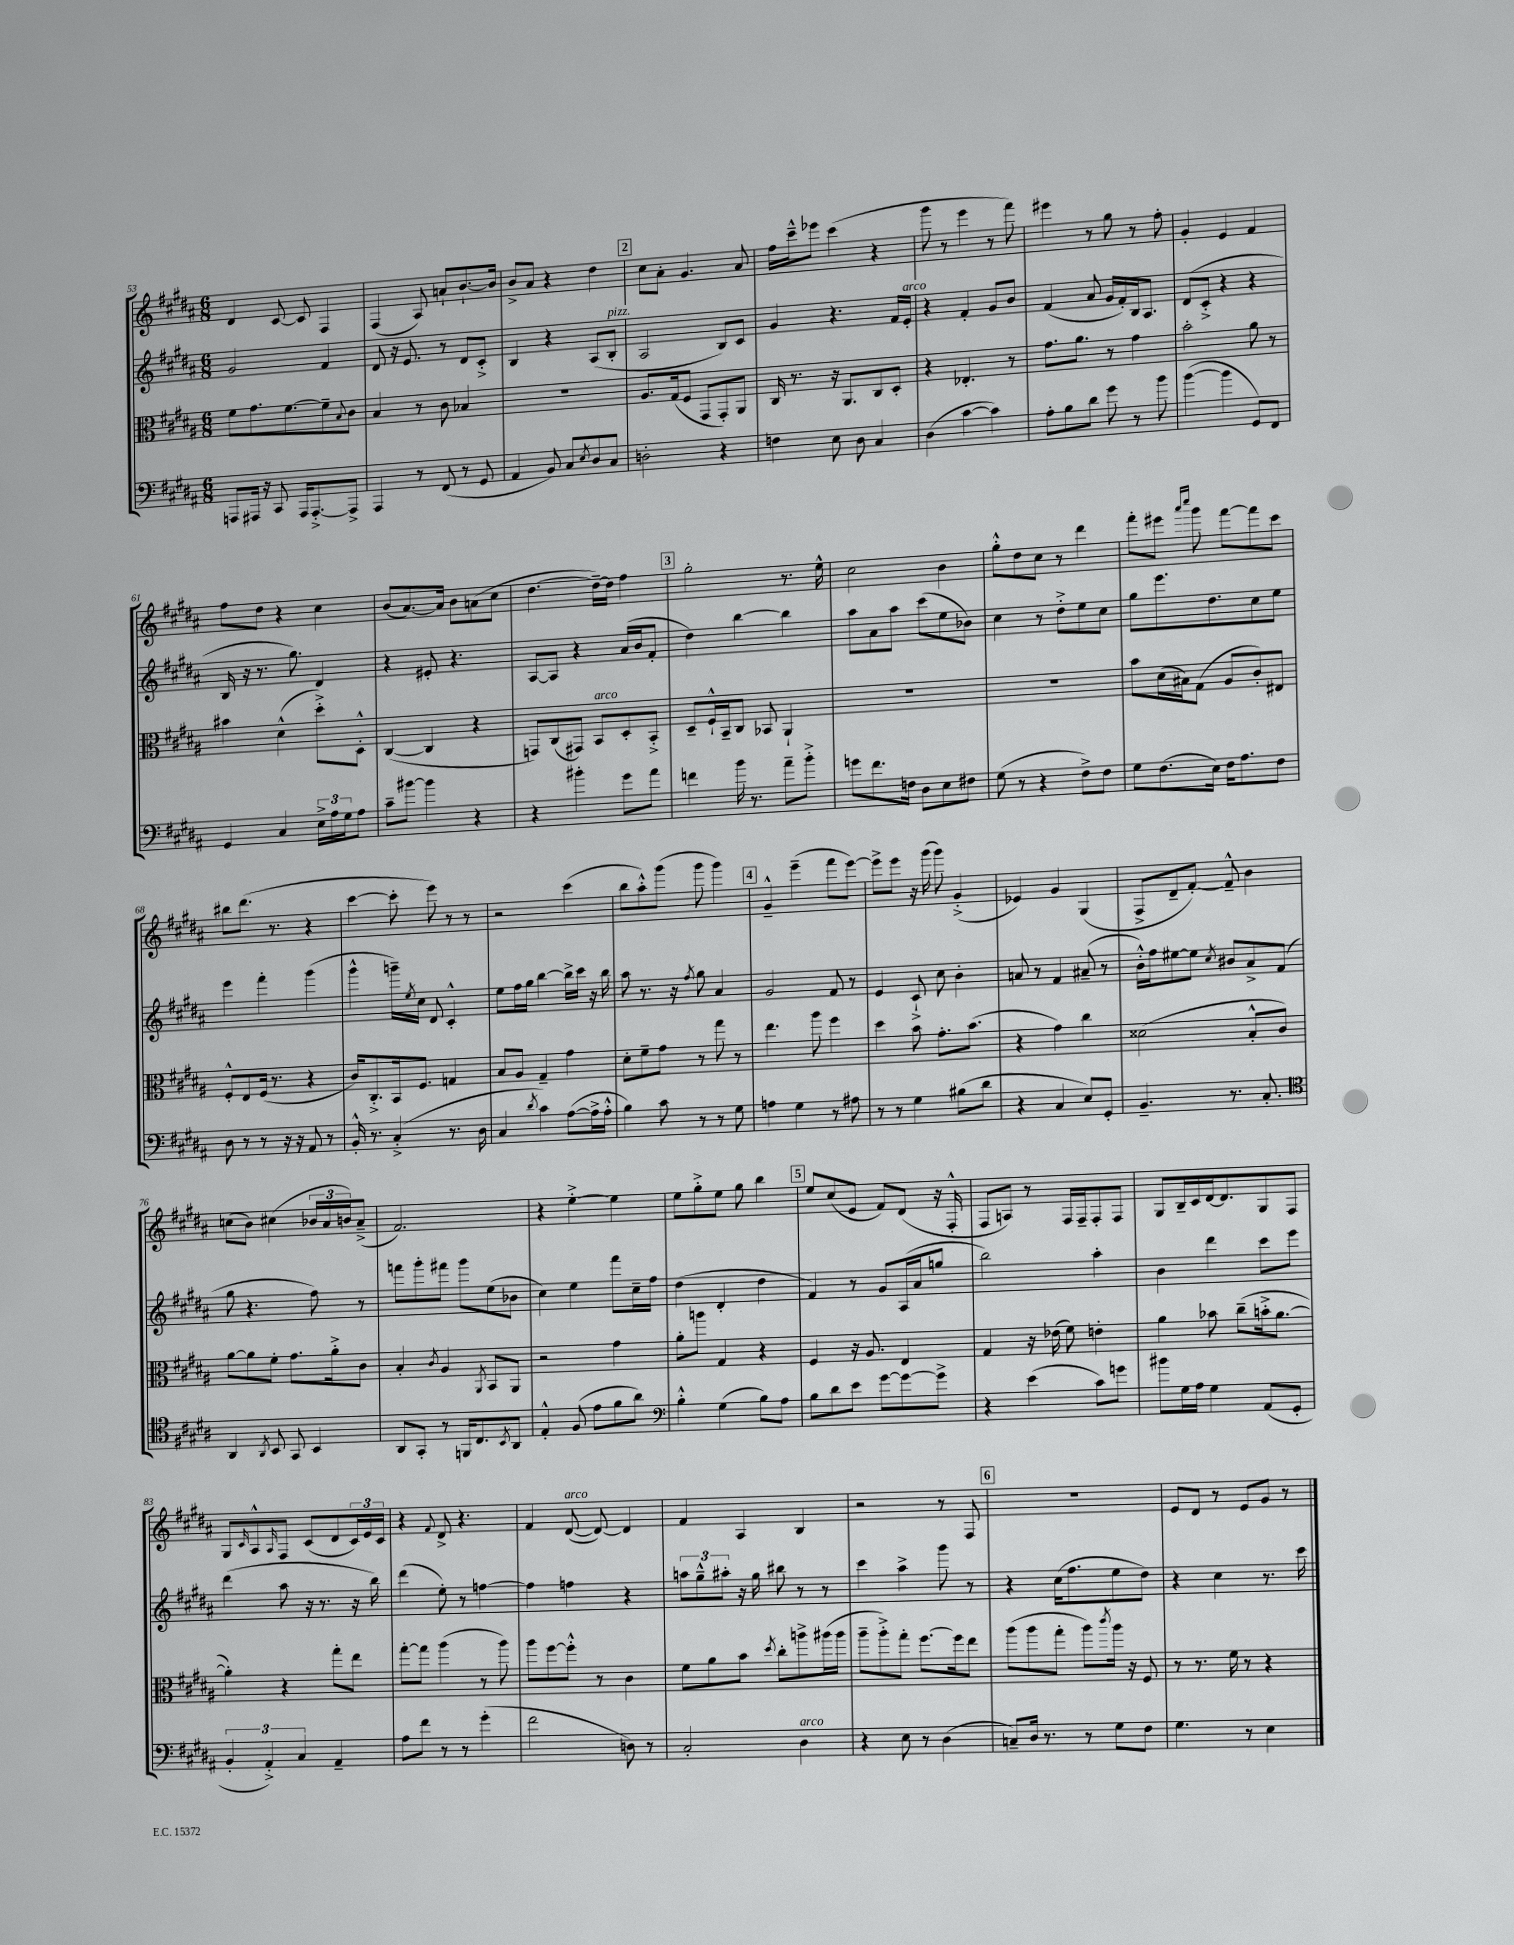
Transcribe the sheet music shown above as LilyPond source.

<<
\new StaffGroup <<
\new Staff = "s0" {
    \clef treble \key b \major \numericTimeSignature \time 6/8
    dis'4 cis'8~ cis'8 fis4 |
    fis4( ais8) a'8-! b'8.~-! b'16 |
    b'8-> ais'8 r4 dis''4 |
    \mark \markup { \box "2" } cis''8 ais'8-. gis'4. ais'8 |
    fis''16 cis'''16---^ ees'''8 cis'''4( r4 |
    gis'''8 r8 e'''4 r8 fis'''8) |
    eis'''4 r8 gis''8 r8 fis''8-. |
    gis'4-. e'4 fis'4 |
    fis''8 dis''8 r4 cis''4 |
    b'8( ais'8.~) ais'16 b'8 a'8( cis''8 |
    dis''4.~ dis''16~--) dis''16 fis''4 |
    \mark \markup { \box "3" } gis''2-. r8. e''16-^ |
    cis''2 b'4 |
    gis''8-.-^ dis''8 cis''8 r8 dis'''4 |
    fis'''8-. eis'''8 \grace { ais'''16 cis''''16 } gis'''8 fis'''8~ fis'''8 cis'''8 |
    bis''8 dis'''8.( r8. r4 |
    cis'''4~ cis'''8-. e'''8) r8 r8 |
    r2 cis'''4( |
    b''8 ais''8-.-^) gis'''8( gis'''8 gis'''4) |
    \mark \markup { \box "4" } gis'4---^ e'''4--( fis'''8 e'''8~) |
    e'''8-> e'''8 r16 gis'''16( gis'''8) gis'4-.->( |
    ees'4) gis'4 gis4( |
    fis8-> dis'8-- fis'8~-.) fis'8---^ b'4 |
    c''8( b'8) cis''4( \tuplet 3/2 { bes'16 ais'16 b'16) } ais'8--->( |
    fis'2.) |
    r4 e''4~-.-> e''4 |
    e''8 gis''8-.-> e''8 gis''8 b''4 |
    \mark \markup { \box "5" } e''8 cis''8( e'8 fis'8) dis'8( r16 fis16-.-^ |
    fis8 a8) r8 fis16 fis16-- fis8-. fis8 |
    gis8 b16-- cis'16 dis'16~ dis'8. gis8 fis8 |
    gis8 \grace { cis'16 } ais8-^ \grace { ais16 } fis8 cis'8( dis'8 \tuplet 3/2 { cis'16) e'16 cis'16 } |
    r4 \appoggiatura { fis'8 } dis'8-> r4. |
    fis'4 dis'8~^\markup { \italic "arco" }( dis'8~) dis'4 |
    fis'4 ais4 b4 |
    r2 r8 fis8 |
    \mark \markup { \box "6" } r2. |
    e'8 dis'8 r8 e'8 gis'8 r8 \bar "|." |
}
\new Staff = "s1" {
    \clef treble \key b \major \numericTimeSignature \time 6/8
    gis'2 fis'4 |
    dis'8 r16 e'8. r8 dis'8 cis'8-.-> |
    b4 r4 ais8( b8-.^\markup { \italic "pizz." } |
    \mark \markup { \box "2" } ais2 b8) cis'8 |
    gis'4 r4. fis'16 e'16-.^\markup { \italic "arco" } |
    r4 fis'4-. gis'8 b'8 |
    fis'4( ais'8 gis'16 fis'16-.) b16 ais8. |
    dis'8( cis'8-.-> r4 r4 |
    b16 r16 r8. gis''8.) dis'4 |
    r4 eis'8-. r4. |
    ais8~ ais8 r4 ais'16( b'16 fis'8-. |
    \mark \markup { \box "3" } dis''4) b''4~ b''4 |
    ais''8 ais'8 ais''8 cis'''8( e''8 bes'8) |
    cis''4 r8 dis''8-.-> e''8 cis''8 |
    gis''8 e'''8. dis''8. cis''8 e''8 |
    e'''4 fis'''4-. gis'''4( |
    gis'''4-^ g'''16--) \acciaccatura { e''8 } cis''16 dis'8 cis'4-.-^ |
    e''8 fis''16 gis''16 b''4~ b''16-> cis'''16 r16 b''16 |
    ais''8 r8. r16 \acciaccatura { fis''8 } gis''8 ais'4 |
    \mark \markup { \box "4" } gis'2 fis'8 r8 |
    e'4 cis'8-!-> cis''8 b'4-. |
    a'8 r8 fis'4 ais'8--( r8 |
    b'16-.-^) fis''16 eis''8~ eis''8 \acciaccatura { cis''8 } bis'8 ais'8-> fis'8( |
    gis''8 r4. fis''8) r8 |
    f'''8 gis'''8-. fis'''8 gis'''8 e''8( bes'8 |
    cis''4) e''4 fis'''8 cis''16-- fis''16 |
    dis''4( dis'4-. dis''4 |
    \mark \markup { \box "5" } fis'4) r8 gis'8 ais16( ais'16 g''8 |
    b''2) ais''4-. |
    b'4 dis'''4 cis'''8 e'''8 |
    dis'''4( ais''8 r16 r8. r16 b''16) |
    dis'''4( e''8-.) r8 f''4~ |
    f''4 f''4 r4 |
    \tuplet 3/2 { a''8 gis''8---^ ais''8-. } r16 gis''16 bis''8 r8 r8 |
    cis'''4 ais''4-> gis'''8 r8 |
    \mark \markup { \box "6" } r4 cis''16( fis''8. e''8 dis''8) |
    r4 cis''4 r8. cis'''16 \bar "|." |
}
\new Staff = "s2" {
    \clef alto \key b \major \numericTimeSignature \time 6/8
    fis'8 gis'8. fis'8.~ fis'8-- \appoggiatura { b8 } cis'8 |
    b4 r8 cis'8 bes4 |
    R2. |
    \mark \markup { \box "2" } ais8. gis16( fis8 gis,8 gis,8-.) ais,8 |
    cis16 r8. r16 ais,8. cis8 dis8-. |
    r4 ees4.-. r8 |
    gis'8. ais'8. r8 gis'4 |
    b'2-. ais'8 r8 |
    bis'4 dis'4-^( dis''8-.->) dis8-.-^ |
    cis4~( cis4 r4 |
    g,8) cis8( gis,8) b,8^\markup { \italic "arco" } dis8-. b,8-.-> |
    \mark \markup { \box "3" } dis8-- fis16-!-^ b,16-- cis8 bes,8 ais,4-! |
    R2. |
    R2. |
    b'8 dis'16( bis16) gis8( ais8 cis'8-.) eis8 |
    fis8-.-^ e8 fis16( r8. r4 |
    cis'16) cis8.-.-> b,16 fis8. g4 |
    b8 ais8 gis4-- gis'4 |
    dis'8-. fis'8-- gis'8 r8 gis''8 r8 |
    \mark \markup { \box "4" } e''4. ais''8 fis''4 |
    dis''4 b'8 gis'8.-. b'8.( |
    r4 gis'4) cis''4 |
    disis'2( b8-.-^ cis'8) |
    ais'8~ ais'8 fis'8-. gis'8. ais'16-.-> cis'8 |
    b4-. \acciaccatura { cis'8 } ais4 \acciaccatura { ais,8 } b,8 ais,8 |
    r2 gis'4 |
    ais'8-. a''8 gis4 r4 |
    \mark \markup { \box "5" } fis4 r16 ais8. e4 |
    gis4 r16 ees'16( fis'8) e'4-. |
    ais'4 bes'8 cis''8--( b'16-.-> ais'8.~ |
    ais'4-.) r4 gis''8-. e''8 |
    gis''8~-. gis''8 ais''4( r8 ais''8) |
    ais''8 fis''8~ fis''8-.-^ r8 cis'4 |
    fis'8 ais'8 b'8 \acciaccatura { dis''8 } cis''8-. a''8-> ais''16( ais''16 |
    ais''8-- ais''8-.->) gis''8-. fis''8.~ fis''16 e''8 |
    \mark \markup { \box "6" } ais''8( ais''8 gis''8-. ais''8) \acciaccatura { cis'''8 } ais''16 r16 fis8 |
    r8 r8. fis'16 r8 r4 \bar "|." |
}
\new Staff = "s3" {
    \clef bass \key b \major \numericTimeSignature \time 6/8
    a,,8 ais,,16 r16 cis,8 ais,,16 ais,,8.~-.-> ais,,8-> |
    ais,,4 r8 fis,8( r8 gis,8 |
    ais,4 b,8) cis8 \acciaccatura { e8 } dis8 cis8 |
    \mark \markup { \box "2" } d2-. r4 |
    f4 e8 dis8 cis4 |
    dis4( cis'4~ cis'4) |
    ais8-. b8 dis'8 gis'8 r8 b'8 |
    b'4~( b'4 gis,8) fis,8 |
    gis,4 cis4 \tuplet 3/2 { e16-> ais16 gis16 } ais8 |
    cis'8-- bis'8~ bis'4 r4 |
    r4 bis'4-. gis'8 ais'8 |
    \mark \markup { \box "3" } f'4 b'16 r8. ais'8-- b'8-.-> |
    g'8 fis'8. f16 dis8 e8 fis8 |
    gis8( r8 r4 fis8->) fis8 |
    gis8 fis8.( e16) fis16 ais8. fis8 |
    dis8 r8 r8 r16 r16 ais,8 r8 |
    b,16-.-^ r8. cis4-.->( r8. dis16 |
    cis4 \acciaccatura { dis'8 } cis'4) ais8~( ais16-> ais16-.-^ |
    b4) cis'8 r8 r8 gis8 |
    \mark \markup { \box "4" } a4 gis4 r8 ais8 |
    r8 r8 gis4 bis8( dis'8 |
    r4 cis4 e8) gis,8-. |
    b,4.-- r8. cis8.-. |
    \clef tenor ais,4 \acciaccatura { ais,8 } b,8 gis,8 b,4 |
    ais,8 gis,8-. r8 f,16 cis8. \acciaccatura { b,8 } ais,8 |
    e4-.-^ fis8( e'8 fis'8 ais'8) |
    \clef bass b4-.-^ gis4( b8) ais8 |
    \mark \markup { \box "5" } b8 dis'8 e'8 gis'8~ gis'8~ gis'8-> |
    r4 e'4( cis'8) g'8 |
    bis'8 gis16 ais16 gis4 ais,8( gis,8-. |
    \tuplet 3/2 { b,4-. ais,4-.->) cis4 } ais,4-- |
    ais8 fis'8 r8 r8 gis'4-.( |
    fis'2 d8) r8 |
    cis2-. dis4^\markup { \italic "arco" } |
    r4 e8 r8 dis4( |
    \mark \markup { \box "6" } c8--) dis16 r8. r8 gis8 fis8 |
    gis4. r8 e4 \bar "|." |
}
>>
>>
\layout { \context { \Score currentBarNumber = #53 } }
